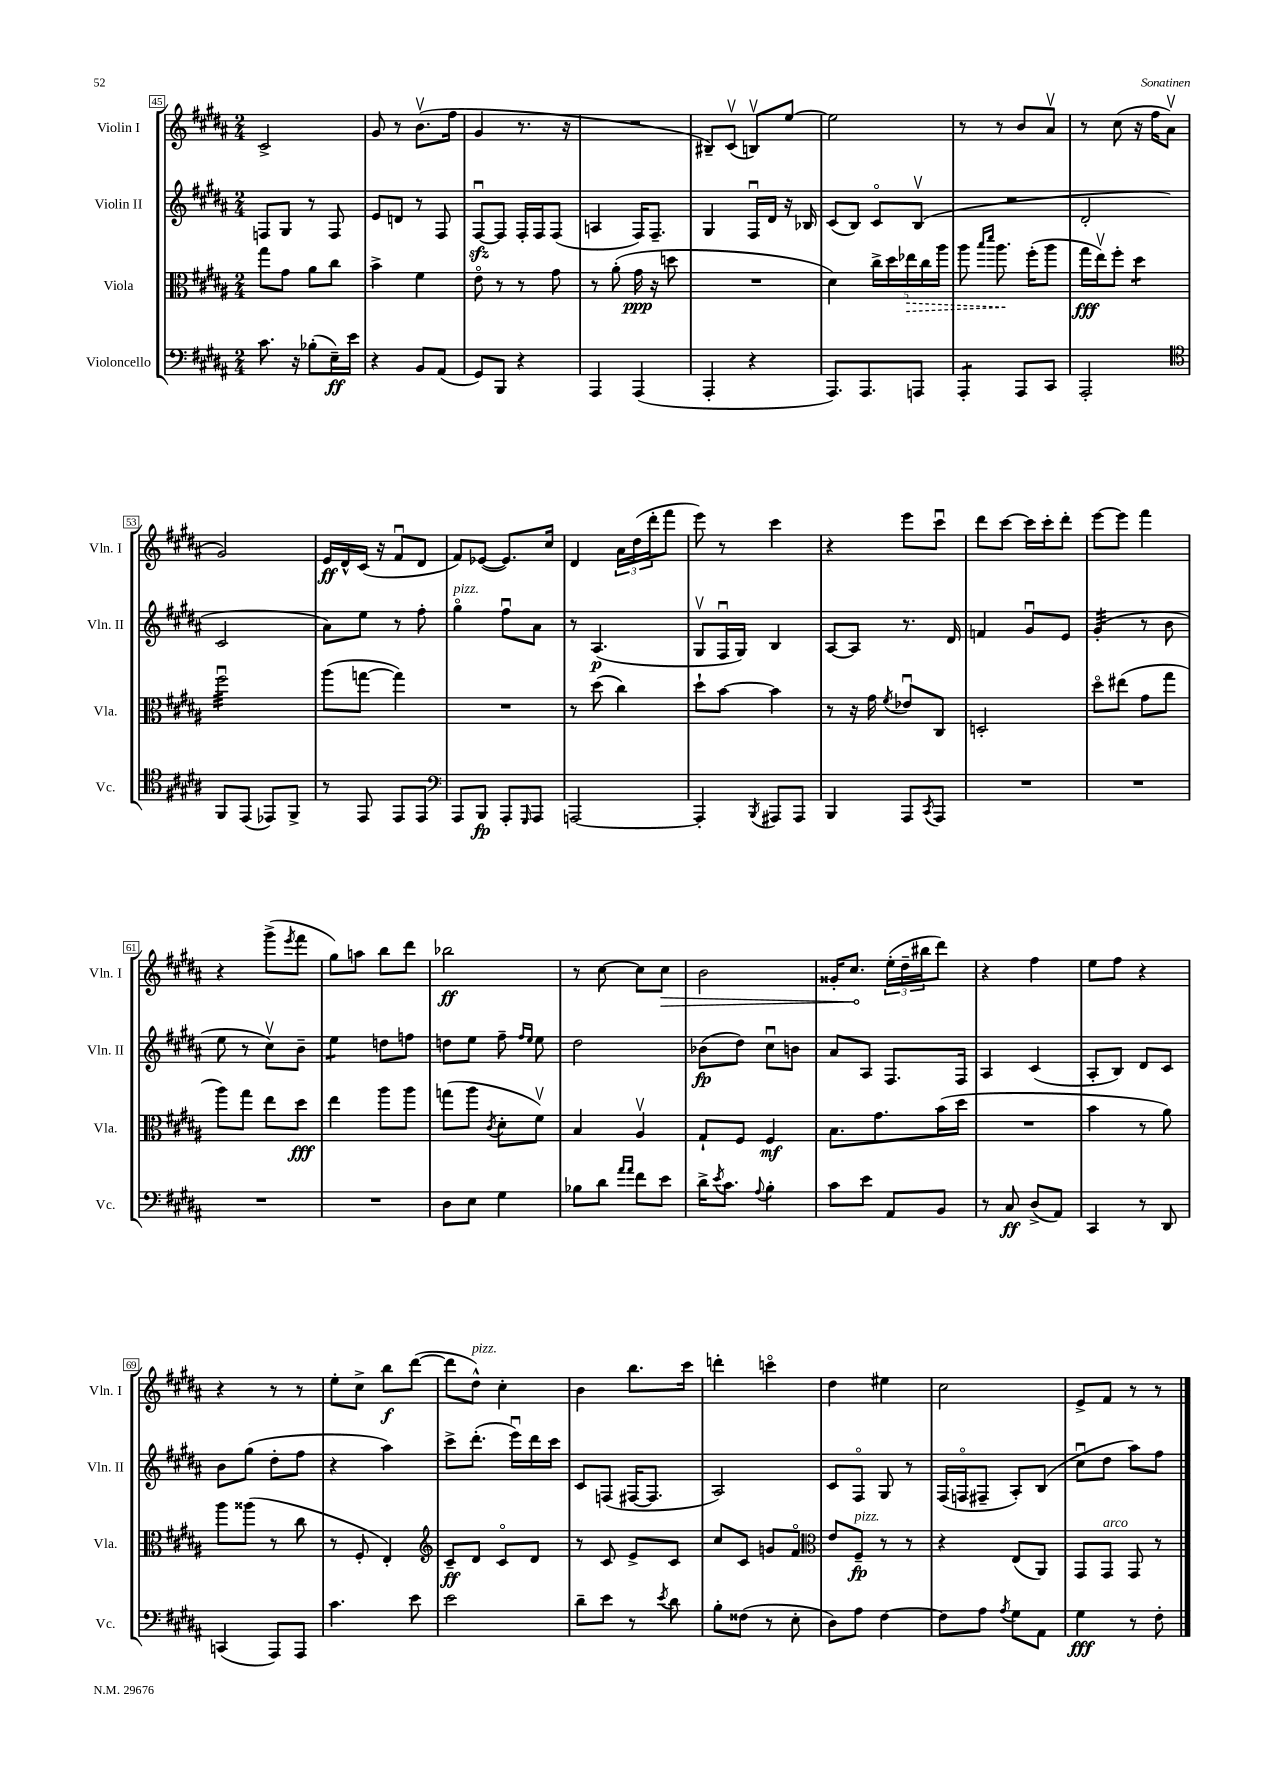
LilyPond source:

<<
\new StaffGroup <<
\new Staff = "s0" \with { instrumentName = "Violin I" shortInstrumentName = "Vln. I" } {
    \clef treble \key b \major \numericTimeSignature \time 2/4
    cis'2-> |
    gis'8 r8 b'8.\upbow( fis''16 |
    gis'4 r8. r16 |
    R2 |
    bis8--) cis'8\upbow( b8\upbow) e''8~ |
    e''2 |
    r8 r8 b'8 ais'8\upbow |
    r8 cis''8( r16 fis''16 ais'8\upbow |
    gis'2) |
    e'16\ff dis'16-^ cis'16( r16 fis'8\downbow dis'8 |
    fis'8) ees'8~( ees'8.) cis''16 |
    dis'4 \tuplet 3/2 { ais'16 dis''16( dis'''16-. } fis'''8 |
    e'''8) r8 cis'''4 |
    r4 e'''8 cis'''8\downbow |
    dis'''8 cis'''8~ cis'''16 cis'''16-. dis'''8-. |
    e'''8~ e'''8 fis'''4 |
    r4 gis'''8->( \acciaccatura { e'''8 } fis'''8 |
    gis''8) a''8 b''8 dis'''8 |
    bes''2\ff |
    r8 cis''8~ cis''8 \once \override Hairpin.circled-tip = ##t cis''8\> |
    b'2 |
    gisis'16-. cis''8.\! \tuplet 3/2 { e''16-.( dis''16-- bis''16 } dis'''8) |
    r4 fis''4 |
    e''8 fis''8 r4 |
    r4 r8 r8 |
    e''8-. cis''8-> b''8\f dis'''8~( |
    dis'''8 dis''8-^^\markup { \italic "pizz." }) cis''4-. |
    b'4 b''8. cis'''16 |
    d'''4-. c'''4\flageolet |
    dis''4 eis''4 |
    cis''2 |
    e'8-> fis'8 r8 r8 \bar "|." |
}
\new Staff = "s1" \with { instrumentName = "Violin II" shortInstrumentName = "Vln. II" } {
    \clef treble \key b \major \numericTimeSignature \time 2/4
    f8 gis8 r8 f8 |
    e'8 d'8 r8 fis8 |
    fis8~\downbow\sfz fis8 fis16-. fis16 fis8( |
    a4 fis16) fis8.-- |
    gis4 fis16\downbow dis'16 r16 bes16 |
    cis'8( b8) cis'8\flageolet b8\upbow( |
    R2 |
    dis'2-. |
    cis'2 |
    ais'8) e''8 r8 fis''8-. |
    gis''4\flageolet^\markup { \italic "pizz." } fis''8\downbow ais'8 |
    r8 ais4.\p( |
    gis8\upbow fis16\downbow gis16) b4 |
    ais8~ ais8 r8. dis'16 |
    f'4 gis'8\downbow e'8 |
    gis'4:32-.( r8 b'8 |
    e''8 r8 cis''8\upbow) b'8-- |
    e''4:8 d''8 f''8 |
    d''8 e''8 fis''8-- \grace { fis''16 e''16 } e''8 |
    dis''2 |
    bes'8\fp( dis''8) cis''8\downbow b'8 |
    ais'8 ais8 fis8. fis16 |
    ais4 cis'4( |
    ais8-. b8) dis'8 cis'8 |
    b'8 gis''8( dis''8-. fis''8 |
    r4 ais''4) |
    cis'''8-> dis'''8.-.( e'''16\downbow) dis'''16 cis'''16 |
    cis'8 f8( fis16~ fis8. |
    ais2) |
    cis'8 fis8\flageolet gis8 r8 |
    fis16( f16\flageolet fis8-- ais8-.) b8( |
    cis''8\downbow dis''8 ais''8) fis''8 \bar "|." |
}
\new Staff = "s2" \with { instrumentName = "Viola" shortInstrumentName = "Vla." } {
    \clef alto \key b \major \numericTimeSignature \time 2/4
    gis''8 gis'8 ais'8 cis''8 |
    b'4-> fis'4 |
    e'8\flageolet r8 r8 gis'8 |
    r8 ais'8-.( gis'16\ppp r16 d''8 |
    R2 |
    dis'4) \tuplet 5/4 { cis''16-> dis''16 \once \override Hairpin.style = #'dashed-line ees''16\> cis''16 ais''16 } |
    ais''8 \grace { b''16 dis'''16 } ais''8.\! fis''16-.( ais''8 |
    gis''16\fff e''16\upbow) fis''8-. dis''4:8 |
    fis''2:32\downbow |
    ais''8( g''8~ g''4) |
    R2 |
    r8 dis''8( cis''4) |
    dis''8-! b'8~ b'4 |
    r8 r16 gis'16 \acciaccatura { fis'8 } ees'8\downbow cis8 |
    d2-. |
    dis''8\flageolet eis''8( gis'8 gis''8 |
    ais''8) gis''8 e''8 dis''8\fff |
    e''4 ais''8 ais''8 |
    g''8( ais''8 \acciaccatura { cis'8 } dis'8-. fis'8\upbow) |
    b4 ais4\upbow |
    gis8-! fis8 fis4\mf |
    b8. gis'8. b'16( dis''16 |
    R2 |
    b'4 r8 ais'8) |
    ais''8 aisis''8( r8 cis''8 |
    r8 fis8-. e4-.) |
    \clef treble cis'8--\ff dis'8 cis'8\flageolet dis'8 |
    r8 cis'8 e'8-> cis'8 |
    cis''8 cis'8 g'8 fis'8\flageolet |
    \clef alto e'8 fis8--\fp^\markup { \italic "pizz." } r8 r8 |
    r4 e8( ais,8) |
    gis,8 gis,8^\markup { \italic "arco" } gis,8 r8 \bar "|." |
}
\new Staff = "s3" \with { instrumentName = "Violoncello" shortInstrumentName = "Vc." } {
    \clef bass \key b \major \numericTimeSignature \time 2/4
    cis'8. r16 bes8-.( e16--\ff) e'16 |
    r4 b,8 ais,8( |
    gis,8) b,,8 r4 |
    ais,,4 ais,,4( |
    ais,,4-. r4 |
    ais,,8.) ais,,8. a,,8 |
    ais,,4:8-. ais,,8 cis,8 |
    ais,,2-. |
    \clef tenor fis,8 e,8( ees,8) fis,8-> |
    r8 e,8 e,8 e,8 |
    \clef bass ais,,8 b,,8\fp ais,,8-. \grace { gis,,16 } ais,,8 |
    a,,2~ |
    a,,4-. \acciaccatura { b,,8 } ais,,8 ais,,8 |
    b,,4 ais,,8 \acciaccatura { cis,8 } ais,,8 |
    R2 |
    R2 |
    R2 |
    R2 |
    dis8 e8 gis4 |
    bes8 dis'8 \grace { ais'16 ais'16 } fis'8 e'8 |
    dis'16-> \acciaccatura { e'8 } cis'8. \appoggiatura { ais8 } b4-. |
    cis'8 e'8 ais,8 b,8 |
    r8 cis8\ff dis8->( ais,8) |
    cis,4 r8 dis,8 |
    c,4( ais,,8) ais,,8 |
    cis'4. e'8 |
    e'2 |
    dis'8-- e'8 r8 \acciaccatura { e'8 } dis'8 |
    b8-. fisis8( r8 e8-. |
    dis8) ais8 fis4~ |
    fis8 ais8 \acciaccatura { ais8 } gis8 ais,8 |
    gis4\fff r8 fis8-. \bar "|." |
}
>>
>>
\layout { \context { \Score currentBarNumber = #45 \override BarNumber.stencil = #(make-stencil-boxer 0.1 0.3 ly:text-interface::print) } }
